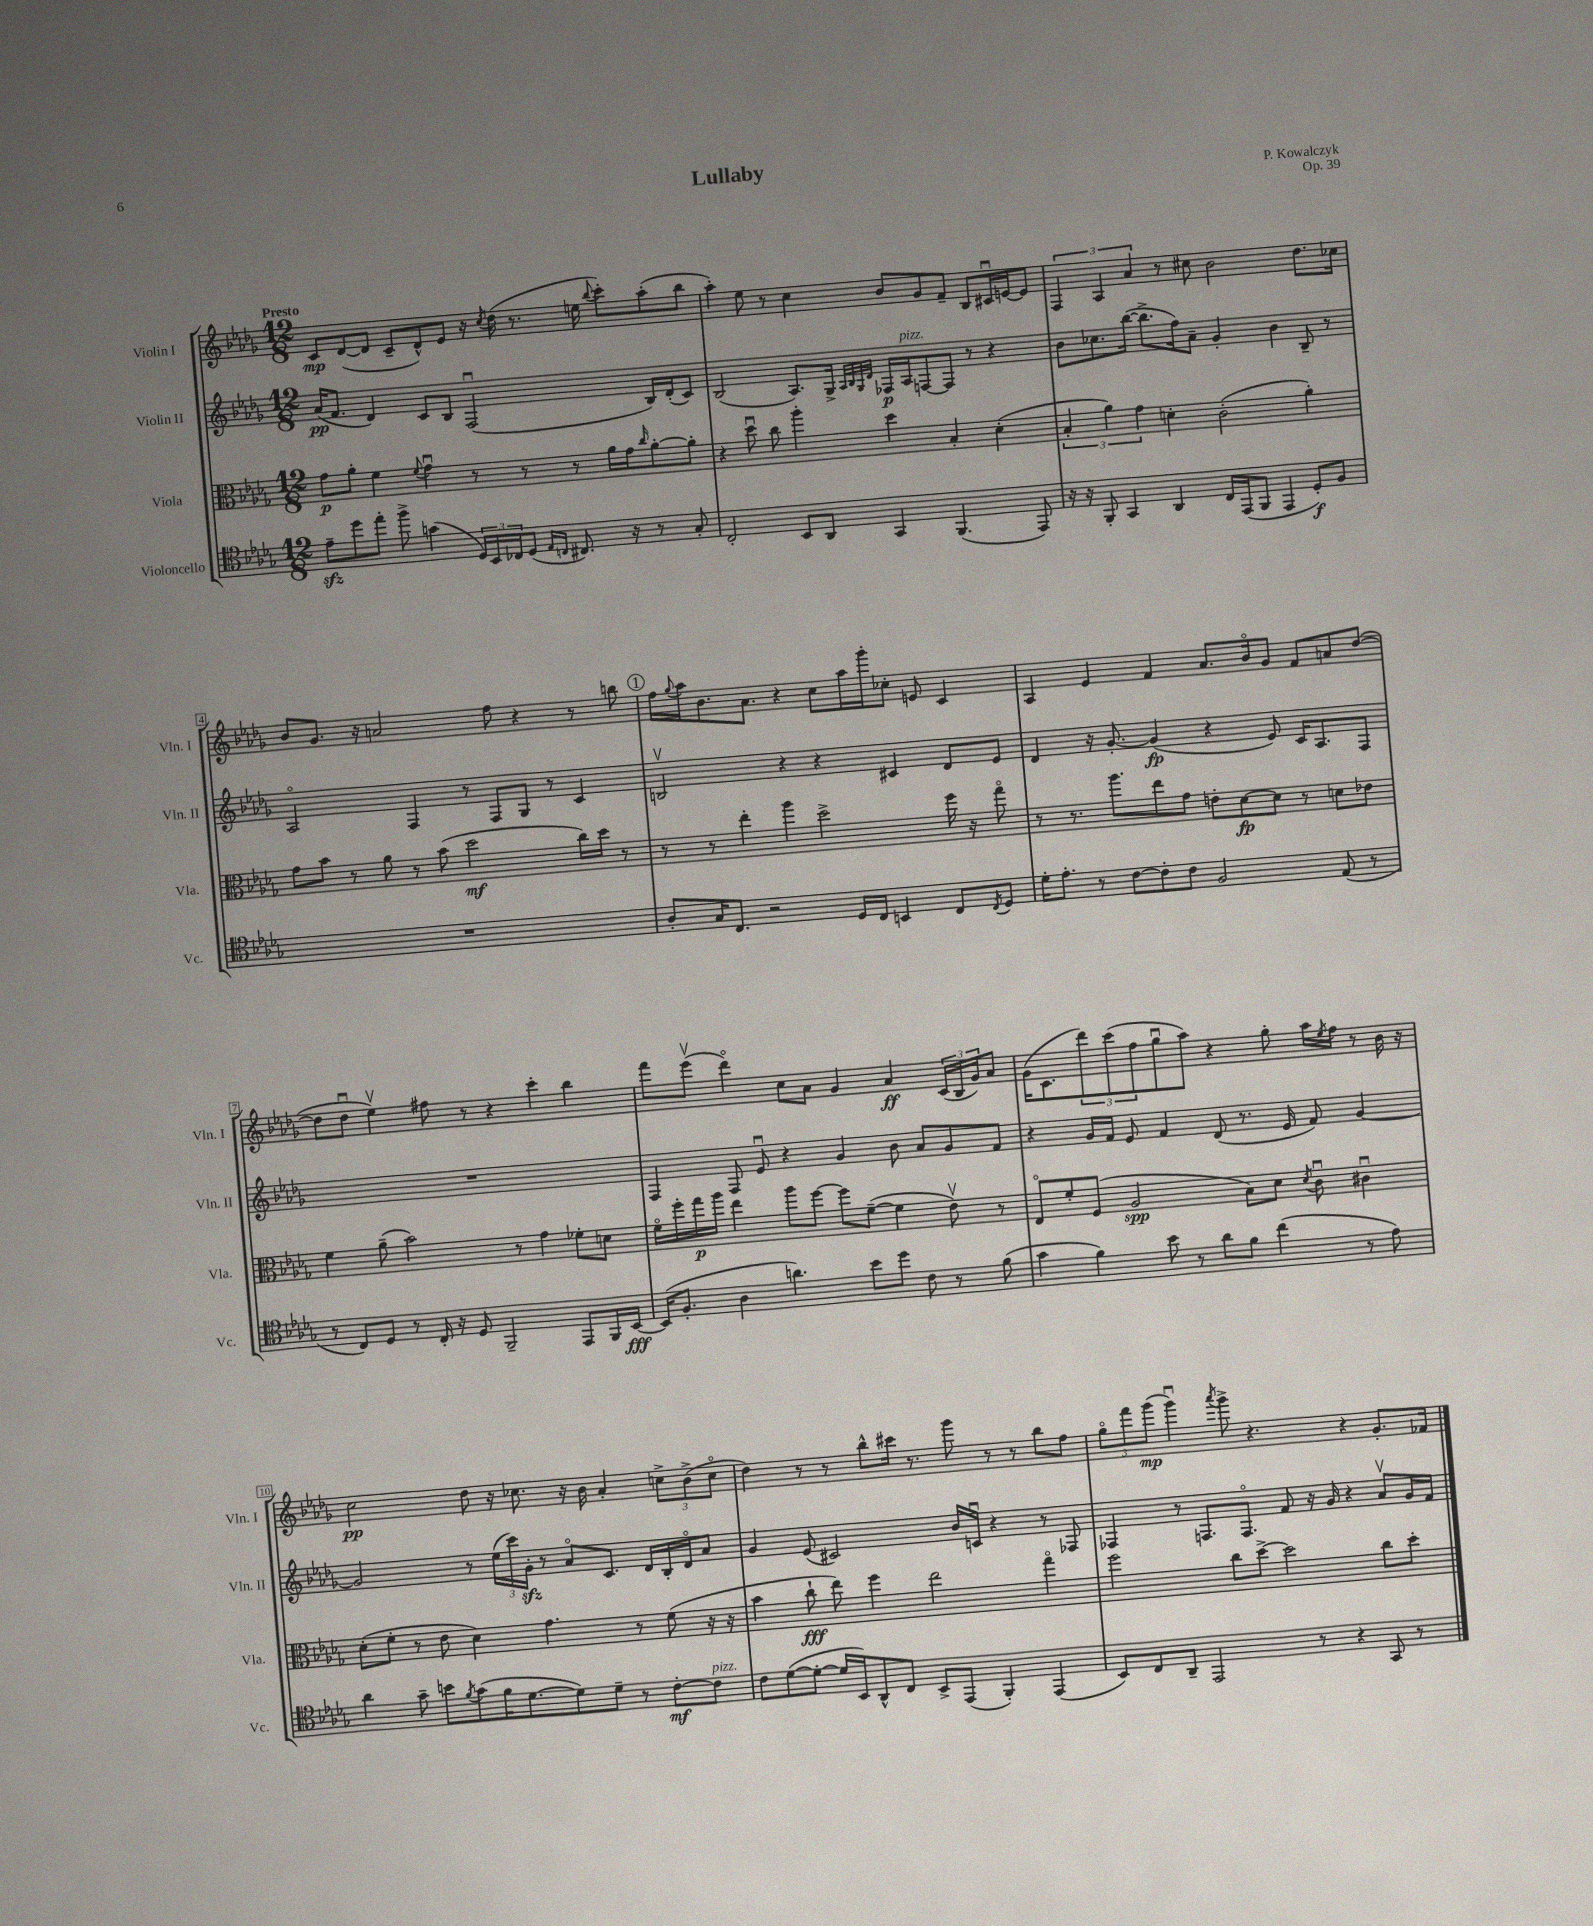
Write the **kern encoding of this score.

**kern	**kern	**kern	**kern
*staff4	*staff3	*staff2	*staff1
*clefC4	*clefC3	*clefG2	*clefG2
*k[b-e-a-d-g-]	*k[b-e-a-d-g-]	*k[b-e-a-d-g-]	*k[b-e-a-d-g-]
*M12/8	*M12/8	*M12/8	*M12/8
8e-~\L	8g-\L	(16a-/LK	8c/L
.	.	8.f/J	.
8dd-\	8a-'\J	.	([8d-/
8ee-'\J	4f\	4d-/)	8d-/]J
8ff^\	.	.	8c~/L
.	8qqf/	.	.
(4g\	4g-u\	8c/L	8d-^^/)
.	.	8B-/J	8e-/J
24D-/LL)	8r	(2Fu/	16r
24BB-/	.	.	.
.	.	.	8qcc/
.	.	.	(16dd-\
24C-/J	.	.	.
(8D-/J	8r	.	8.r
16qqE-/LL	.	.	.
16qqC/JJ	.	.	.
8.C#/)	8r	.	.
.	.	.	16ee\
.	.	.	8qqbb-/
.	16a-\LL	.	8ccc'\L)
16r	16g-\J	.	.
.	16qqcc/	.	.
8r	[8a-'\	16B-/LL)	(8aa-'\
.	.	(16d-'/J	.
8G-'/	8a-'\]J	8c/J)	8bb-\J
=	=	=	=
2C'/	4r	(2B-/	4aa-'\)
.	8dd-u\	.	8ee-\
.	8cc\	.	8r
8BB-/L	4aa-'\	8.A-/L)	4cc\
8AA-/J	.	.	.
.	.	16G-^/Jk	.
.	.	32qqA-/LLL	.
.	.	32qqB-/	.
.	.	32qqG-/	.
.	.	32qqd-/JJJ	.
4GG-/	4dd-\	16F-/LL	8b-/L
.	.	16A-/J	.
.	.	[8F/	8g-/
(4.FF/	4B-'/	8F/]J	8f~/J
.	.	8r	8B-/L
.	(4d-'\	4r	16c#u/L
.	.	.	[16e/J
8EE-/)	.	.	8e/]J
=	=	=	=
16r	6B-'/	8b-\L	6F/
16r	.	.	.
8FF'/	.	8.cc-\	.
.	6a-\)	.	6A-/
4GG-/	.	.	.
.	.	([16bb-\Jk	.
.	6g-\	.	6a-/
.	.	8.bb-^\]L	.
4AA-/	4d'\	.	8r
.	.	16ff\k)	.
.	.	8a-~\J	8cc#\
16C/LL	(2c'\	4g-'/	2b-\
(16EE-/J	.	.	.
8FF/J	.	.	.
4EE-/	.	4b-\	.
8D-'/L)	4a-'\)	8B-~/	8.dd-\L
8F/J	.	8r	.
.	.	.	16cc-\Jk
=	=	=	=
1.r	8g-\L	2A-o/	8b-/L
.	8b-\J	.	8.g-/J
.	8r	.	.
.	.	.	16r
.	8a-\	.	2a/
.	8r	4F/	.
.	(8b-\	.	.
.	2dd-\	8r	.
.	.	8F/L	8ff\
.	.	8G-/J	4r
.	.	8r	.
.	16cc\LL)	4c/	8r
.	16dd-\JJ	.	.
.	8r	.	8bb\
=	=	=	=
8A-'/L	8r	2Bv/	16ff\LL
.	.	.	8qqgg-/
.	.	.	16aa-\J
16G-/K	8r	.	8.b-\
8.C/J	.	.	.
.	4ee-'\	.	.
.	.	.	8.a-\J
2r	.	.	.
.	4aa-\	4r	4r
.	2dd-^\	4r	8cc\L
16D-/LL	.	.	16aa-\L
16C/JJ	.	.	16ggg-'\J
4BB/	.	4c#/	8cc-'\J
.	.	.	8e/
8C/L	16ff\	8d-/L	4c/
.	16r	.	.
8qC/	.	.	.
8D-/J	8gg-o\	8e-/J	.
=	=	=	=
16d-'\LK	8r	4d-/	4A-/
8.e-'\J	.	.	.
.	8.r	.	.
8r	.	16r	4e-/
.	8.aa-\L	[8.g-'/	.
[8c\L	.	.	.
8c'\]	8ee-\	(4g-/]	4f/
8c\J	8g-\J	.	.
2F/	8e'\L	4r	8.a-/L
.	[8d-\	.	.
.	.	.	16b-o/k
.	8d-\]J	8e-/)	8g-/J
.	8r	16c/LK	8f/L
.	.	8.A-/	.
(8E-/	8d\L	.	8a/
8r	8e-\J	8F/J	([8dd-/J
=	=	=	=
8r	4f\	1.r	8dd-\]L
8C/L)	.	.	8dd-u\J
8D-/J	(8a-~\	.	4ee-v\)
8r	2b-\)	.	.
16C'/	.	.	8ff#\
16r	.	.	.
8D-/	.	.	8r
2FF~/	.	.	4r
.	8r	.	.
.	4g-\	.	4ccc'\
8EE-/L	8f-'\L	.	4bb-\
16FF/L	8d\J	.	.
[16BB-/JJ	.	.	.
=	=	=	=
(16BB-/]LK	16fo\LL	4F/	8fff\L
8.F'/J	16ff'\	.	.
.	16gg-\	.	(8eee-v\J
.	16aa-\JJ	.	.
4A-\	4ee-\	8F/	4ddd-o\)
.	.	8e-u/	.
4.a\)	8aa-\L	4r	8cc\L
.	[8ff\J	.	8a-\J
.	8ff\]L	4g-/	4g-/
8b-\L	([8f~\J	.	.
8dd-\J	4f\]	8b-\	4a-/
8c\	.	8a-/L	.
8r	8e-v\)	8g-/	(24c/LL
.	.	.	24B-/
.	.	.	24g-/J)
(8f\	8r	8f/J	8a-/J
=	=	=	=
4g-\	8E-o/L	4r	(16g-\LK
.	.	.	8.c\
.	8f'/	.	.
4f\)	(8F/J	16g-/LL	12ddd-\)
.	.	16f/JJ	.
.	.	.	(12ccc\
.	2A-/	8e-/	.
.	.	.	12ff\
8b-\	.	4f/	8gg-u\
8r	.	.	8aa-\J)
8a-\L	.	(8d-/	4r
8f\J	8B-\L)	8.r	.
(4cc\	8d-\J	.	8gg-'\
.	.	16e-/	.
.	8qd-/	.	.
.	8cu\	8f/)	16aa-\LL
.	.	.	8qee-/
.	.	.	16ff\JJ
8r	4c#u\	[4g-/	8r
8e-\)	.	.	16b-\
.	.	.	16r
=	=	=	=
4a-\	(8d-'\L	2g-/]	2cc\
.	8f'\J	.	.
8g-~\	8r	.	.
8b\L	8e-\	.	.
8qf/	.	.	.
(8g-\	4d-\)	8r	8dd-\
16f\K	.	(24ee-\LL	16r
.	.	24ccc\)	.
[8.d-\	.	.	8.cc-\
.	.	24g-'\JJ	.
.	4.g-\	8r	.
8d-\])	.	8a-o/L	16r
.	.	.	16b-\
8d-~\J	.	8.c/J	4a-'/
8r	8r	.	.
.	.	16d-/LL	.
[8c'\L	(8f\	16B-'/	12cc^\L
.	.	16d-o/J	.
.	.	.	(12b-^\
8c\]J	16r	8a-/J	.
.	.	.	12cco\J
.	16r	.	.
=	=	=	=
8c\L	4b-\	4g-/	4dd-\)
([8d-\	.	.	.
8d-'\_J	8cc`\	(8e-/	8r
16d-/]LL	8ee-\)	2c#/)	8r
16BB-/J)	.	.	.
8AA-^^/	4ff\	.	8bb-^^\L
8C/J	.	.	16ccc#\Jk
.	.	.	8.r
8BB-^/L	2ee-\	.	.
(8EE-/J	.	16b-/LL	8ggg-\
.	.	16cu/JJ	.
4FF'/)	.	4r	8r
.	.	.	8r
(4EE-/	4gg-o\	8r	8bb-\L
.	.	8F-/	8ff\J
=	=	=	=
8BB-/L)	2ff\	4F-/	12gg-o\L
.	.	.	12fff\
8C/	.	.	.
.	.	.	(12ggg-\J
8AA-~/J	.	8r	4ggg-u\)
2EE-/	.	8.F/L	.
.	.	.	8qaaa-/
.	8cc\L	.	8ggg-^\
.	.	8.Fo/J	.
.	[8dd-^\J	.	4.r
.	2dd-\]	8f/	.
8r	.	16r	.
.	.	16g-/	.
4r	.	4r	4r
8GG-/	8cc\L	8a-v/L	8.g-'/L
8r	8dd-'\J	16g-/L	.
.	.	16f/JJ	16f-/Jk
==	==	==	==
*-	*-	*-	*-
